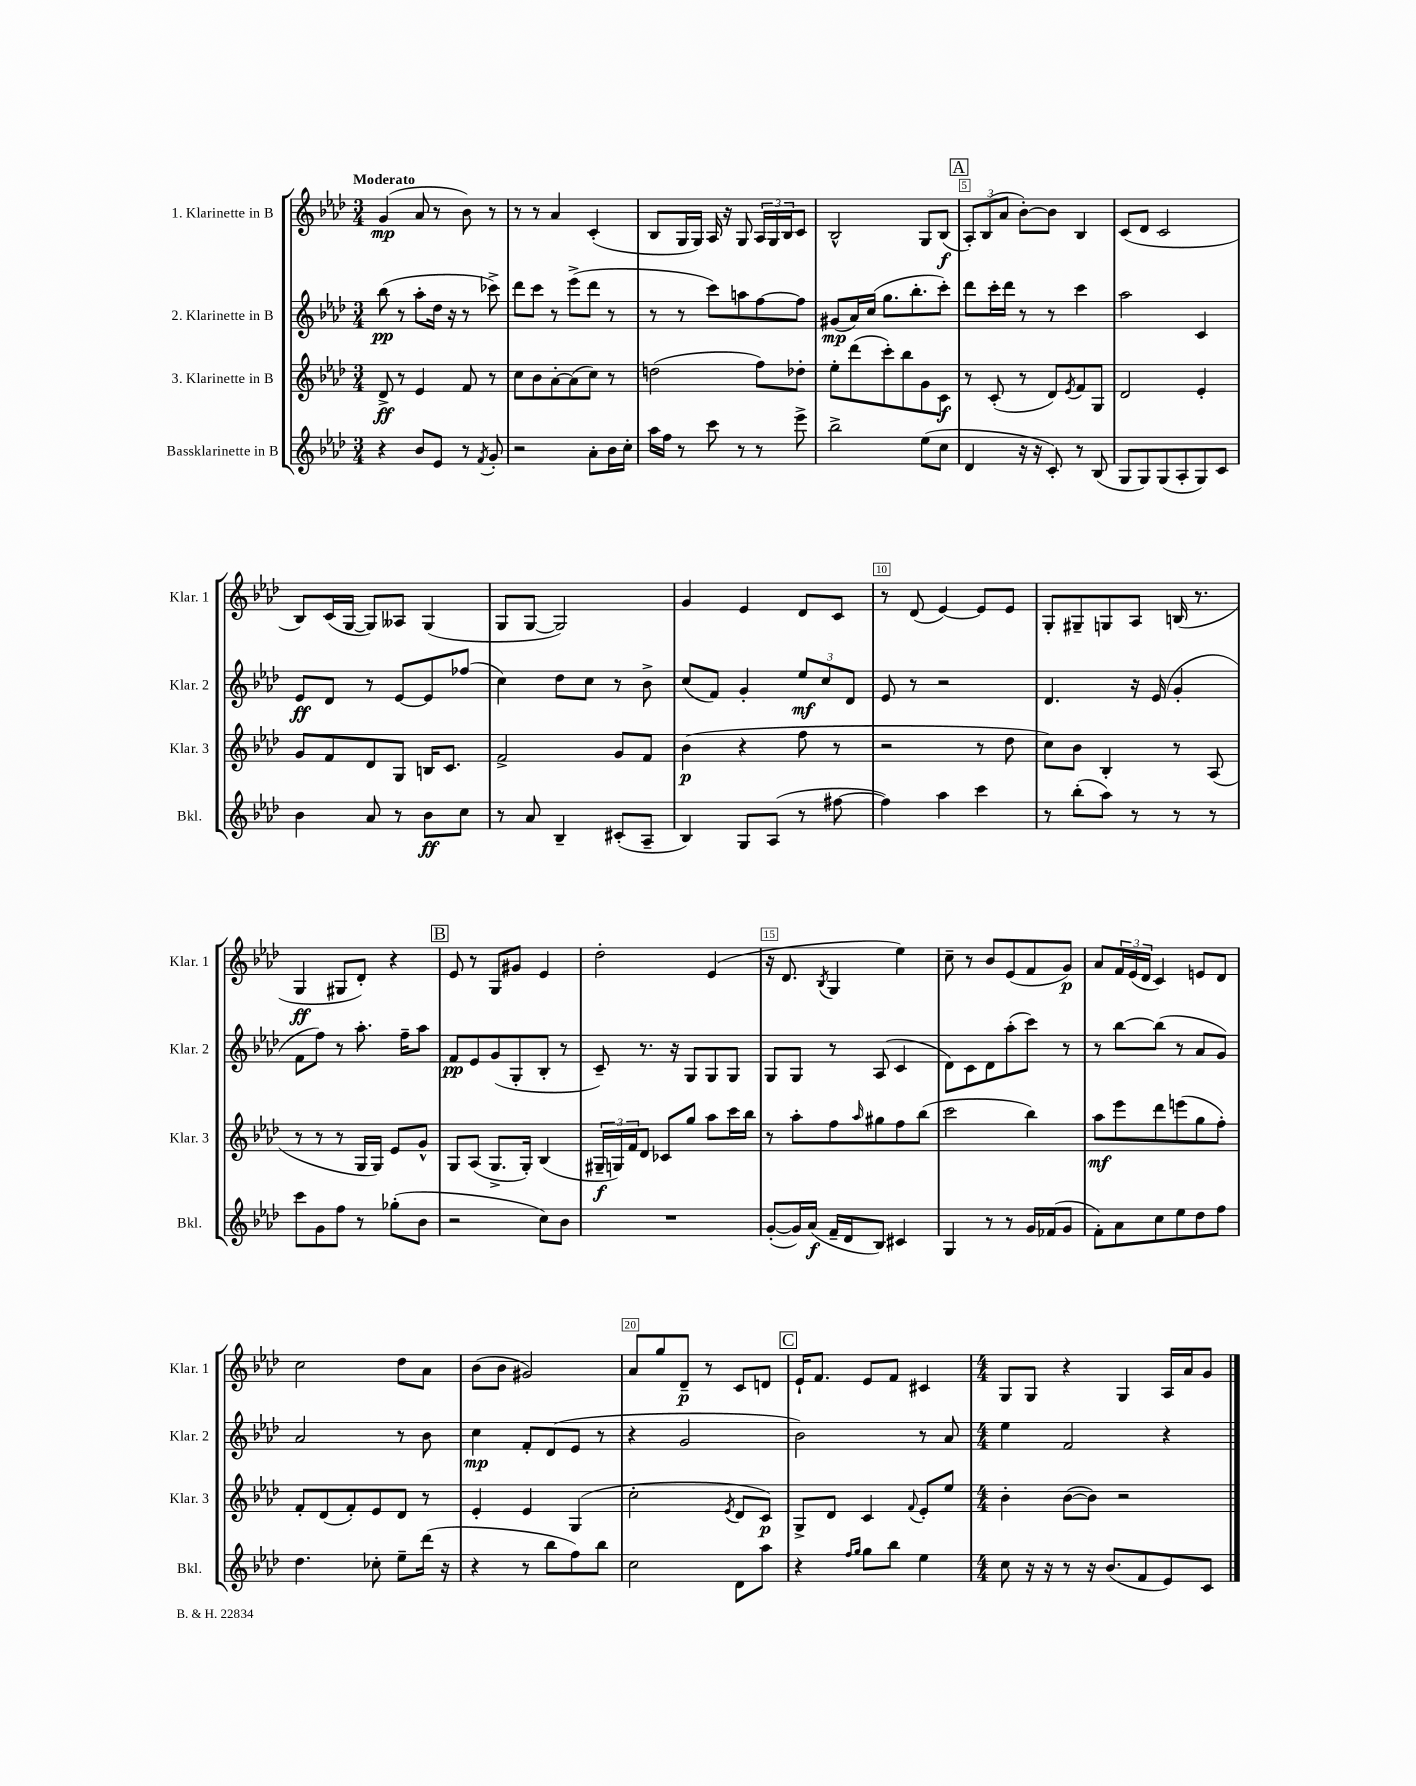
<<
\new StaffGroup <<
\new Staff = "s0" \with { instrumentName = "1. Klarinette in B" shortInstrumentName = "Klar. 1" } {
    \clef treble \key aes \major \numericTimeSignature \time 3/4 \tempo "Moderato"
    g'4\mp( aes'8 r8 bes'8) r8 |
    r8 r8 aes'4 c'4-.( |
    bes8 g16 g16) aes16 r16 g8 \tuplet 3/2 { aes16 g16 bes16 } c'8 |
    bes2-^ g8 bes8\f( |
    \mark \markup { \box "A" } \tuplet 3/2 { aes8-.) bes8( aes'8 } bes'8~-.) bes'8 bes4 |
    c'8( des'8 c'2 |
    bes8) c'16( g16~ g8) aeses8 g4( |
    g8 g8~ g2) |
    g'4 ees'4 des'8 c'8 |
    r8 des'8( ees'4~) ees'8 ees'8 |
    g8-. gis8-- g8 aes8 b16( r8. |
    g4\ff gis8 des'8-.) r4 |
    \mark \markup { \box "B" } ees'8 r8 g8 gis'8 ees'4 |
    des''2-. ees'4( |
    r16 des'8. \acciaccatura { bes8 } g4 ees''4) |
    c''8-- r8 bes'8 ees'8( f'8 g'8\p) |
    aes'8 \tuplet 3/2 { f'16 ees'16( des'16 } c'4) e'8 des'8 |
    c''2 des''8 aes'8 |
    bes'8( bes'8 gis'2) |
    aes'8 g''8 des'8--\p r8 c'8 d'8 |
    \mark \markup { \box "C" } ees'16-! f'8. ees'8 f'8 cis'4 |
    \numericTimeSignature \time 4/4 g8 g8 r4 g4 aes16 aes'16 g'8 \bar "|." |
}
\new Staff = "s1" \with { instrumentName = "2. Klarinette in B" shortInstrumentName = "Klar. 2" } {
    \clef treble \key aes \major \numericTimeSignature \time 3/4
    bes''8\pp( r8 aes''8-. des''16 r16 r8 ces'''8->) |
    des'''8 c'''8 r8 ees'''8->( des'''8 r8 |
    r8 r8 c'''8) a''8 f''8~ f''8 |
    gis'8\mp( aes'16) c''16( g''8. bes''8.-. c'''8-.) |
    \mark \markup { \box "A" } des'''8 c'''16-. des'''16 r8 r8 c'''4 |
    aes''2 c'4 |
    ees'8\ff des'8 r8 ees'8~ ees'8 fes''8( |
    c''4) des''8 c''8 r8 bes'8-> |
    c''8( f'8) g'4-. \tuplet 3/2 { ees''8\mf c''8 des'8 } |
    ees'8 r8 r2 |
    des'4. r16 ees'16( g'4-. |
    f'8 f''8) r8 aes''8.-. f''16-- aes''8 |
    \mark \markup { \box "B" } f'8\pp ees'8 g'8( g8-. bes8-. r8 |
    c'8--) r8. r16 g8 g8 g8 |
    g8 g8 r8 aes8( c'4 |
    des'8) c'8 des'8 aes''8-.( c'''8) r8 |
    r8 bes''8~ bes''8( r8 aes'8 g'8) |
    aes'2 r8 bes'8 |
    c''4\mp f'8-. des'8( ees'8 r8 |
    r4 g'2 |
    \mark \markup { \box "C" } bes'2) r8 aes'8 |
    \numericTimeSignature \time 4/4 ees''4 f'2 r4 \bar "|." |
}
\new Staff = "s2" \with { instrumentName = "3. Klarinette in B" shortInstrumentName = "Klar. 3" } {
    \clef treble \key aes \major \numericTimeSignature \time 3/4
    des'8->\ff r8 ees'4 f'8 r8 |
    c''8 bes'8 aes'8~-. aes'8( c''8) r8 |
    d''2( f''8) des''8-. |
    ees''8-. des'''8( c'''8-.) bes''8 g'8 c'8\f |
    \mark \markup { \box "A" } r8 c'8-.( r8 des'8) \acciaccatura { ees'8 } f'8 g8 |
    des'2 ees'4-. |
    g'8 f'8 des'8 g8 b16 c'8. |
    f'2-> g'8 f'8 |
    bes'4\p( r4 f''8 r8 |
    r2 r8 des''8 |
    c''8) bes'8 bes4-. r8 aes8( |
    r8 r8 r8 g16 g16) ees'8 g'8-^ |
    \mark \markup { \box "B" } g8 aes8( g8.-> g16-.) bes4( |
    \tuplet 3/2 { gis16--\f g16) f'16 } des'8 ces'8 g''8 aes''8 c'''16 bes''16 |
    r8 aes''8-. f''8 \grace { aes''16 } gis''8 f''8 bes''8( |
    c'''2 bes''4) |
    aes''8\mf ees'''8 des'''8 e'''8( g''8 f''8-.) |
    f'8-. des'8( f'8-.) ees'8 des'8 r8 |
    ees'4-. ees'4 g4( |
    c''2-. \acciaccatura { ees'8 } des'8 c'8\p) |
    \mark \markup { \box "C" } g8-> des'8 c'4 \appoggiatura { f'8 } ees'8-. ees''8 |
    \numericTimeSignature \time 4/4 bes'4-. bes'8~( bes'8) r2 \bar "|." |
}
\new Staff = "s3" \with { instrumentName = "Bassklarinette in B" shortInstrumentName = "Bkl." } {
    \clef treble \key aes \major \numericTimeSignature \time 3/4
    r4 bes'8 ees'8 r8 \acciaccatura { f'8 } g'8-. |
    r2 aes'8-. bes'16 c''16-. |
    aes''16 f''16 r8 c'''8 r8 r8 ees'''8-> |
    bes''2-> ees''8( c''8 |
    \mark \markup { \box "A" } des'4 r16 r16 c'8-.) r8 bes8( |
    g8 g8) g8( aes8-. g8) c'8 |
    bes'4 aes'8 r8 bes'8\ff c''8 |
    r8 aes'8 bes4-- cis'8-.( aes8-- |
    bes4) g8 aes8( r8 fis''8~ |
    fis''4) aes''4 c'''4 |
    r8 bes''8-.( aes''8) r8 r8 r8 |
    c'''8 g'8 f''8 r8 ges''8-.( bes'8 |
    \mark \markup { \box "B" } r2 c''8) bes'8 |
    R2. |
    g'8~-.( g'16) aes'16\f( f'16-- des'16 bes8) cis'4 |
    g4 r8 r8 g'16 fes'16( g'8 |
    f'8-.) aes'8 c''8 ees''8 des''8 f''8 |
    des''4. ces''8-. ees''8-- des'''16( r16 |
    r4 r8 bes''8 f''8) bes''8 |
    c''2 des'8 aes''8 |
    \mark \markup { \box "C" } r4 \grace { f''16 g''16 } g''8 bes''8 ees''4 |
    \numericTimeSignature \time 4/4 c''8 r16 r16 r8 r16 bes'8.( f'8 ees'8) c'8 \bar "|." |
}
>>
>>
\layout { \context { \Score \override BarNumber.break-visibility = ##(#f #t #t) barNumberVisibility = #(every-nth-bar-number-visible 5) \override BarNumber.stencil = #(make-stencil-boxer 0.1 0.3 ly:text-interface::print) } }
